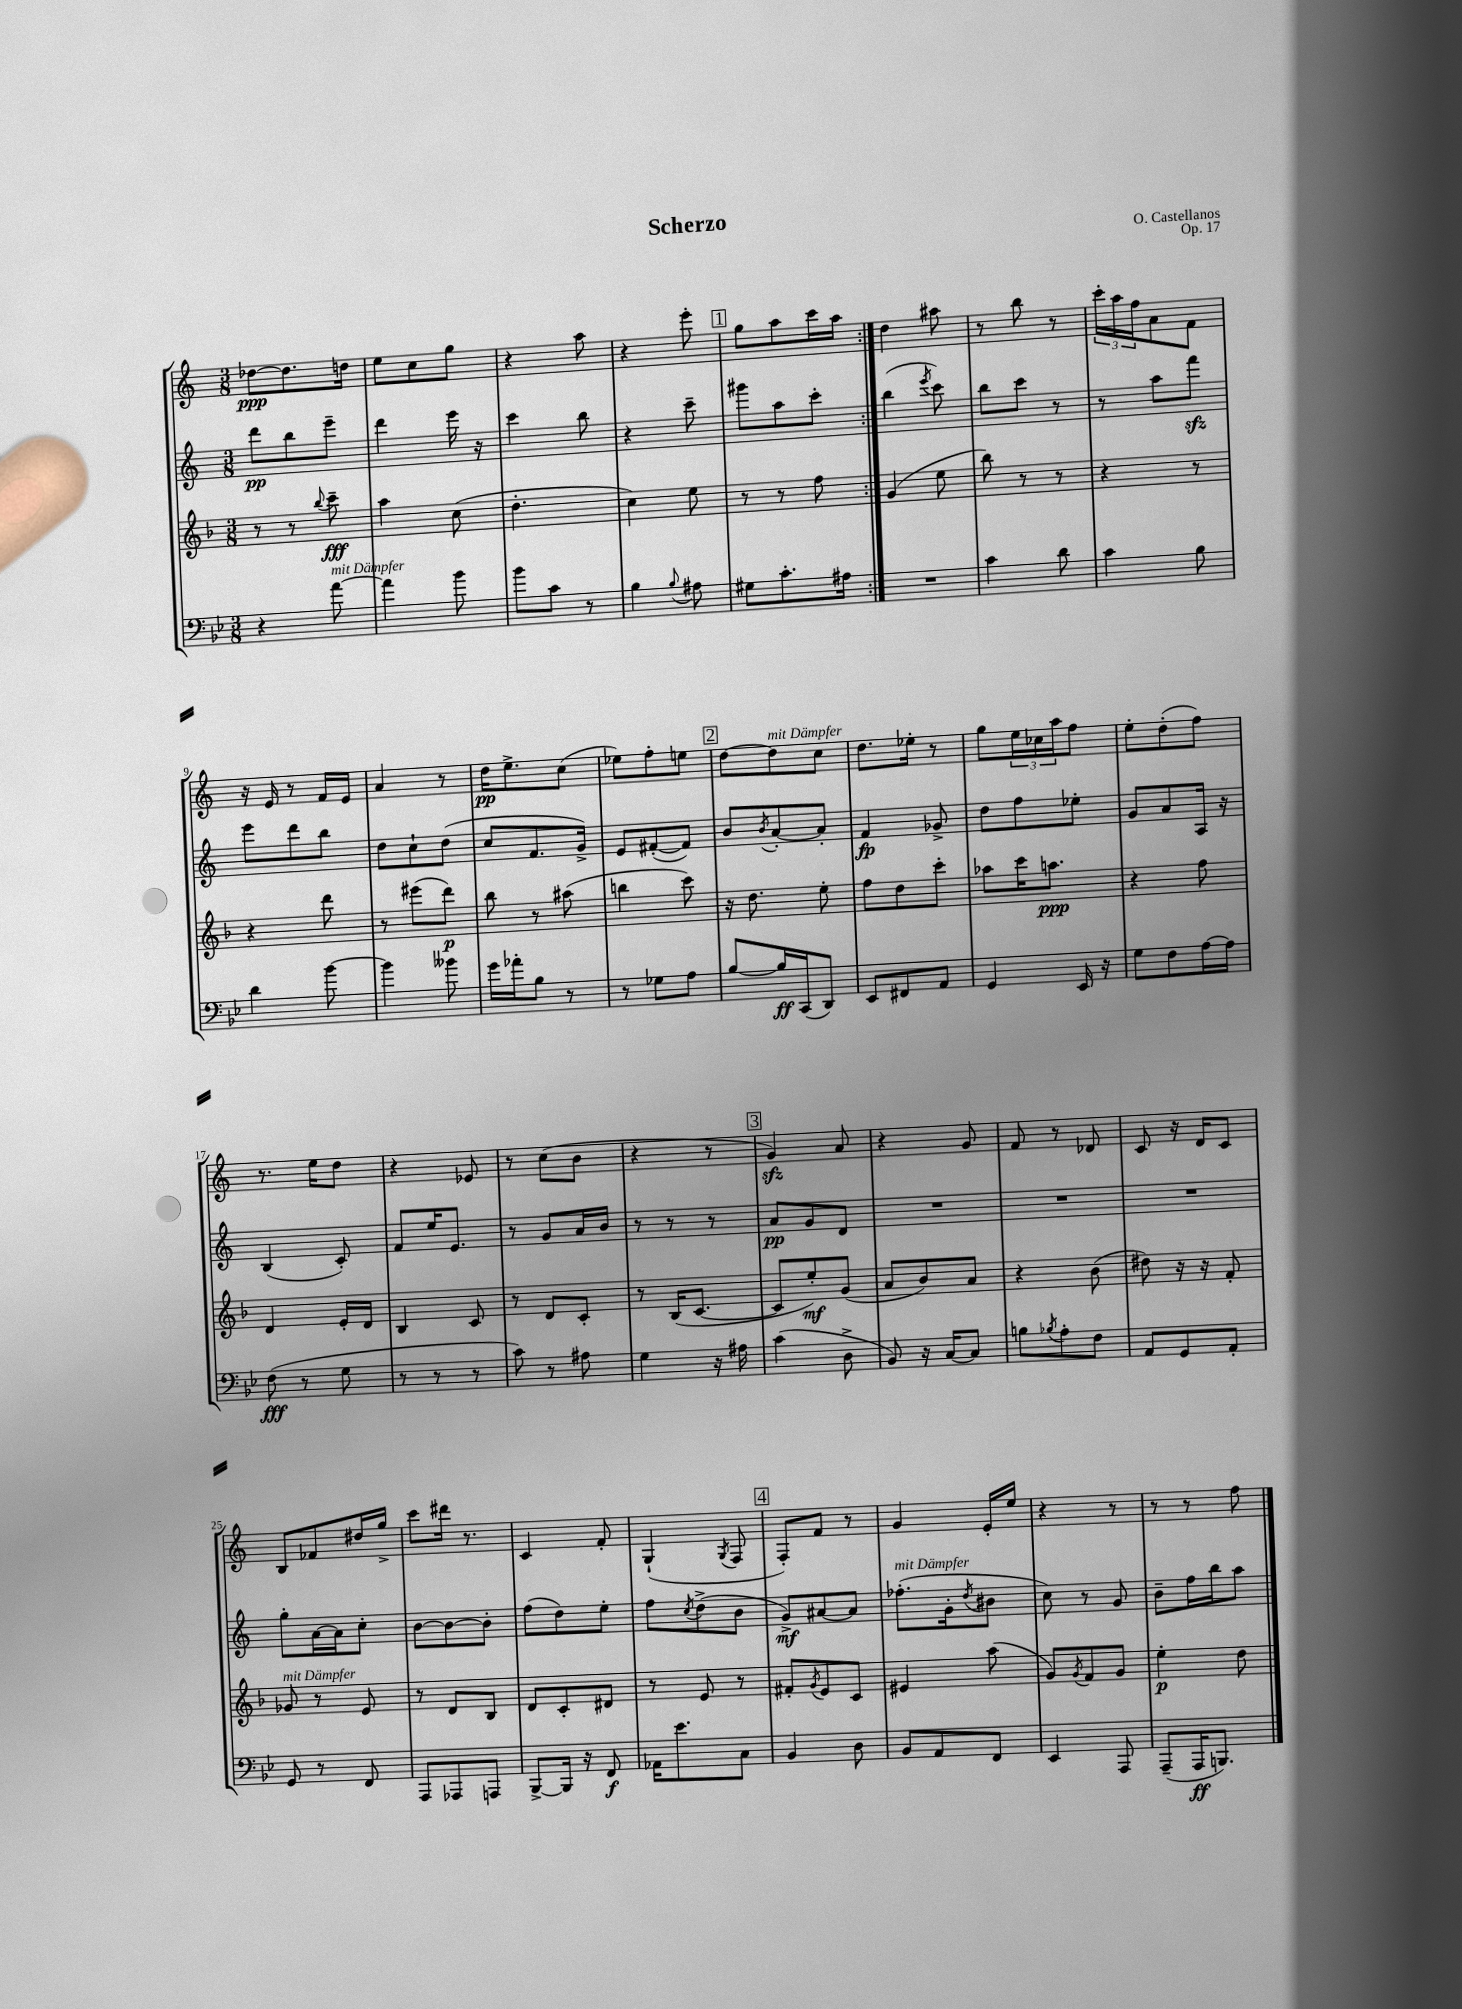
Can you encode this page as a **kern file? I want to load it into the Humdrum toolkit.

**kern	**kern	**kern	**kern
*staff4	*staff3	*staff2	*staff1
*clefF4	*clefG2	*clefG2	*clefG2
*k[b-e-]	*k[b-]	*k[]	*k[]
*M3/8	*M3/8	*M3/8	*M3/8
4r	8r	8ddd	[8dd-
.	8r	8bb	8.dd-]
.	8qqbb-	.	.
[8a	8ccc~	8eee~	.
.	.	.	16dd
=	=	=	=
4a]	4aa	4ddd	8ee
.	.	.	8cc
8b-	(8cc	16eee	8gg
.	.	16r	.
=	=	=	=
8b-	4.dd'	4ccc	4r
8c	.	.	.
8r	.	8bb	8aa
=	=	=	=
4B-	4cc)	4r	4r
8qqB-	.	.	.
8A#	8ee	8ccc~	8eee'
=	=	=	=
8G#	8r	8ggg#	8gg
8.c'	8r	8aa	8aa
.	8ff	8ccc'	16ccc
16A#	.	.	16aa
=:|!	=:|!	=:|!	=:|!
4.r	(4g	(4bb	4dd
.	.	8qeee	.
.	8ee	8ccc)	8aa#
=	=	=	=
4c	8bb-)	8bb	8r
.	8r	8ccc	8bb
8d	8r	8r	8r
=	=	=	=
4c	4r	8r	24ccc'
.	.	.	24aa
.	.	.	24ff
.	.	8aa	8a
8B-	8r	8fff	8f
=	=	=	=
4d	4r	8eee	16r
.	.	.	16e
.	.	8ddd	8r
[8b-	8ddd	8bb	16f
.	.	.	16e
=	=	=	=
4b-]	8r	8dd	4a
.	(8eee#	8cc`	.
8b--	8ddd)	(8dd	8r
=	=	=	=
16g	8bb-	8cc	16dd
16a-'	.	.	8.ee^
8B-	8r	8.f	.
8r	(8aa#	.	(8cc
.	.	16g^)	.
=	=	=	=
8r	4bb	8e	8ee-)
8G-	.	([8f#'	8ff'
8A	8ccc)	8f#])	8ee
=	=	=	=
[8B-	16r	8b	[8dd
.	8.dd	.	.
.	.	8qb	.
16B-]	.	[8a'	8dd]
(16CC	.	.	.
8DD)	8ee'	8a']	8cc
=	=	=	=
8EE-	8ff	4f	8.dd
8FF#	8dd	.	.
.	.	.	16ee-'
8AA	8ccc'	8g-^	8r
=	=	=	=
4GG	8aa-	8dd	8gg
.	16ccc	8ff	24ee
.	.	.	24cc-
.	8.aa	.	.
.	.	.	24aa
16EE-	.	8ee-'	8ff
16r	.	.	.
=	=	=	=
8G	4r	8g	8ee'
8F	.	8a	(8dd'
[16A	8ff	16A	8ff)
16A]	.	16r	.
=	=	=	=
(8F	4d	(4B	8.r
8r	.	.	.
.	.	.	16ee
8G	16e'	8c')	8dd
.	16d	.	.
=	=	=	=
8r	4B-	8f	4r
8r	.	16ee	.
.	.	8.e	.
8r	8c	.	8e-
=	=	=	=
8c)	8r	8r	8r
8r	8d	8g	(8cc
8A#	8c'	16a	8b
.	.	16b	.
=	=	=	=
4G	8r	8r	4r
.	(16B-	8r	.
.	[8.c	.	.
16r	.	8r	8r
16A#	.	.	.
=	=	=	=
(4c	8c]	8a	4g)
.	8ee')	8g	.
8D^	(8g	8d	8a
=	=	=	=
8BB-)	8a	4.r	4r
16r	8b-)	.	.
[16C	.	.	.
8C]	8a	.	8g
=	=	=	=
8B	4r	4.r	8f
8qB-	.	.	.
8A'	.	.	8r
8F	(8b-	.	8d-
=	=	=	=
8AA	8dd#)	4.r	8c
8GG	16r	.	16r
.	16r	.	16d
8AA'	8f'	.	8c
=	=	=	=
8GG	8g-	8gg'	8B
8r	8r	[16a	8f-
.	.	16a]	.
8FF	8e	8cc'	16dd#
.	.	.	16gg^
=	=	=	=
8AAA	8r	[8b	8ccc
8AAA-	8d	8b_	16ddd#
.	.	.	8.r
8AAA	8B-	8b']	.
=	=	=	=
[8BBB-^	8d	(8ff	4c
16BBB-]	8c'	8dd)	.
16r	.	.	.
8FF	8d#	8ee'	8f'
=	=	=	=
16AA-	8r	8ff	(4G`
8.e-	.	.	.
.	.	8qcc	.
.	8e	(8dd^	.
.	.	.	8qG
8C	8r	8b	8F
=	=	=	=
4BB-	8f#'	8g^)	8F')
.	8qg	.	.
.	8e	[8a#	8f
8D	8c	8a#]	8r
=	=	=	=
8BB-	4e#	(8.ff-'	4g
8AA	.	.	.
.	.	16g'	.
.	.	8qdd	.
8FF	(8aa	8b#	16e'
.	.	.	16ee
=	=	=	=
4EE-	8g)	8cc)	4r
.	8qg	.	.
.	8f	8r	.
8AAA	8g	8g	8r
=	=	=	=
(8AAA~	4ee'	8b~	8r
16AAA	.	16ff	8r
8.BBB)	.	16bb	.
.	8dd	8aa	8ff
==	==	==	==
*-	*-	*-	*-
